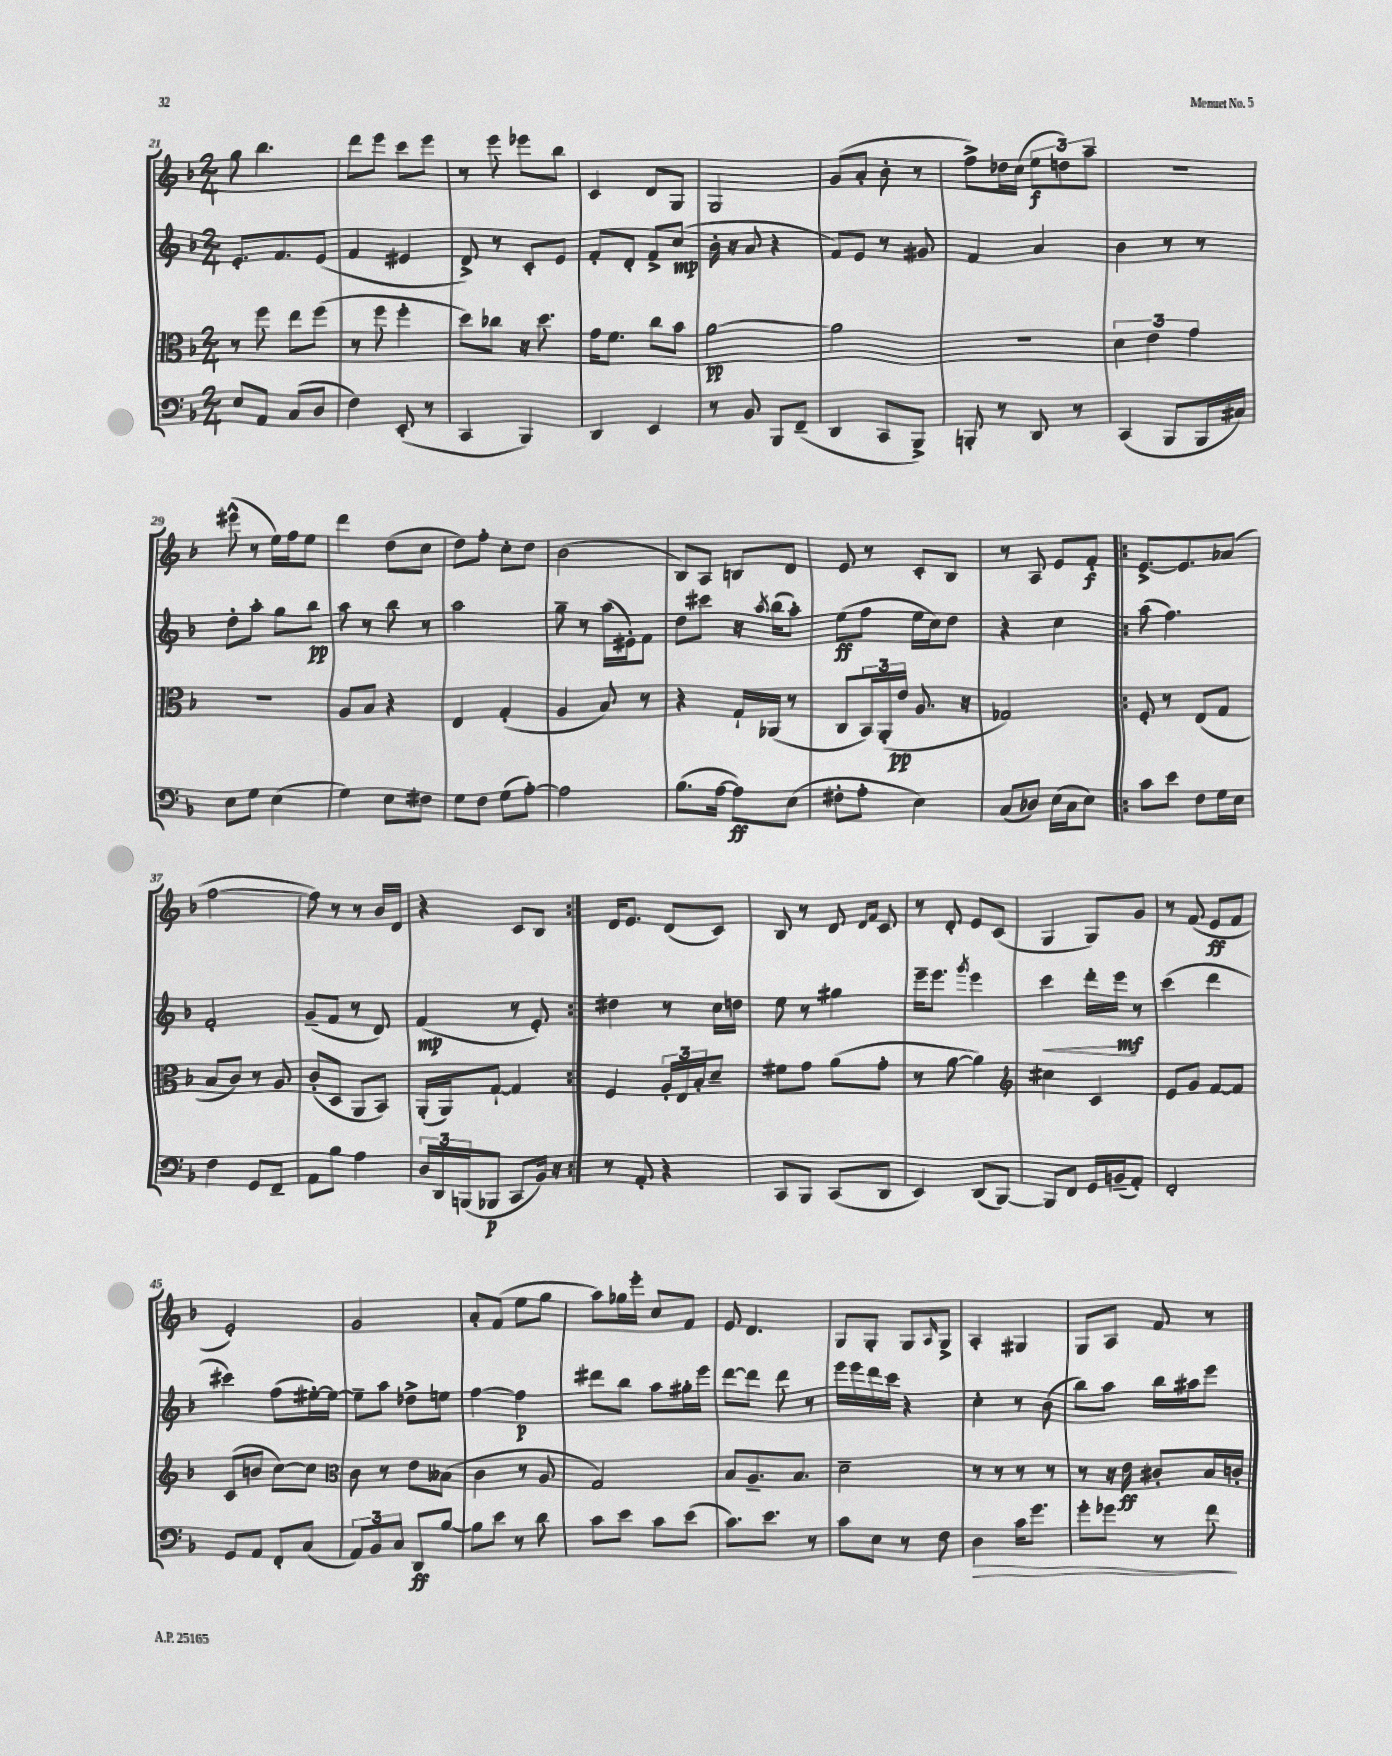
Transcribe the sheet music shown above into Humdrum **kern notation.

**kern	**dynam	**kern	**dynam	**kern	**dynam	**kern	**dynam
*part4	*part4	*part3	*part3	*part2	*part2	*part1	*part1
*staff4	*staff4	*staff3	*staff3	*staff2	*staff2	*staff1	*staff1
*clefF4	*	*clefC3	*	*clefG2	*	*clefG2	*
*k[b-]	*	*k[b-]	*	*k[b-]	*	*k[b-]	*
*M2/4	*	*M2/4	*	*M2/4	*	*M2/4	*
=21	=21	=21	=21	=21	=21	=21	=21
8E/L	.	8r	.	8.e'/L	.	8gg\	.
8AA/J	.	8ff\	.	.	.	4.bb-\	.
.	.	.	.	8.f/	.	.	.
(8C/L	.	8ee\L	.	.	.	.	.
8D/J	.	(8ff\J	.	(8e/J	.	.	.
=22	=22	=22	=22	=22	=22	=22	=22
4F\)	.	8r	.	4f/	.	8ddd\L	.
.	.	8ff\	.	.	.	8eee\J	.
(8EE'/	.	4ff'\	.	4e#X/	.	8ccc\L	.
8r	.	.	.	.	.	8eee\J	.
=23	=23	=23	=23	=23	=23	=23	=23
4CC/	.	8dd\L)	.	8d^/)	.	8r	.
.	.	8cc-X\J	.	8r	.	8eee\	.
4BBB-/)	.	16r	.	8c'/L	.	8eee-X\L	.
.	.	8.dd\	.	.	.	.	.
.	.	.	.	8e/J	.	8bb-\J	.
=24	=24	=24	=24	=24	=24	=24	=24
4DD/	.	16g\KL	.	8f'/L	.	4c/	.
.	.	8.f\J	.	.	.	.	.
.	.	.	.	8d'/J	.	.	.
4EE/	.	8cc\L	.	8f^/L	.	8d/L	.
.	.	8b-\J	.	(8cc/J	mp	8G/J	.
=25	=25	=25	=25	=25	=25	=25	=25
8r	.	[2a\	pp	16b-'\	.	2G/	.
.	.	.	.	16r	.	.	.
8BB-/	.	.	.	8a/	.	.	.
8BBB-/L	.	.	.	4r	.	.	.
(8FF~/J	.	.	.	.	.	.	.
=26	=26	=26	=26	=26	=26	=26	=26
4DD/	.	2a\]	.	8f/L)	.	(8g/L	.
.	.	.	.	8e/J	.	8a'/J	.
8CC/L	.	.	.	8r	.	8b-'\	.
8BBB-^/J)	.	.	.	8g#X/	.	8r	.
=27	=27	=27	=27	=27	=27	=27	=27
8BBBn'/	.	2r	.	4f/	.	8ff^\L)	.
8r	.	.	.	.	.	16dd-X\L	.
.	.	.	.	.	.	(16cc\JJ	.
8DD/	.	.	.	4a/	.	12ee\L	f
.	.	.	.	.	.	12ddn\)	.
8r	.	.	.	.	.	.	.
.	.	.	.	.	.	12aa~\J	.
=28	=28	=28	=28	=28	=28	=28	=28
(4CC/	.	6d\	.	4b-\	.	2r	.
.	.	6e\	.	.	.	.	.
8BBB-/L	.	.	.	8r	.	.	.
.	.	6g\	.	.	.	.	.
16BBB-/L	.	.	.	8r	.	.	.
16C#X/JJ)	.	.	.	.	.	.	.
!!LO:LB:g=z
=29	=29	=29	=29	=29	=29	=29	=29
8E\L	.	2r	.	8dd'\L	.	(8eee#X^^\	.
8G\J	.	.	.	8aa'\J	.	8r	.
(4E\	.	.	.	8gg\L	.	16ee\LL)	.
.	.	.	.	.	.	16ff\J	.
.	.	.	.	8bb-\J	pp	8ee\J	.
=30	=30	=30	=30	=30	=30	=30	=30
4G\)	.	8A/L	.	8aa\	.	4ddd\	.
.	.	8B-/J	.	8r	.	.	.
8E\L	.	4r	.	8bb-\	.	(8dd\L	.
8F#X\J	.	.	.	8r	.	8cc\J	.
=31	=31	=31	=31	=31	=31	=31	=31
8G\L	.	4E/	.	2aa\	.	8dd\L)	.
8F\J	.	.	.	.	.	8ff'\J	.
(8G\L	.	(4G'/	.	.	.	8cc'\L	.
[8A'\J)	.	.	.	.	.	8dd\J	.
=32	=32	=32	=32	=32	=32	=32	=32
2A\]	.	4A/	.	8gg~\	.	(2b-\	.
.	.	.	.	8r	.	.	.
.	.	8B-/)	.	(16aa\LL	.	.	.
.	.	.	.	16e#X'\J)	.	.	.
.	.	8r	.	8f\J	.	.	.
=33	=33	=33	=33	=33	=33	=33	=33
(8.B-\L	.	4r	.	8dd\L	.	8B-/L)	.
.	.	.	.	8ccc#X\J	.	8A/J	.
[16A\Jk	.	.	.	.	.	.	.
8A\L])	ff	16G`/LL	.	16r	.	8Bn/L	.
.	.	.	.	8qaa/	.	.	.
.	.	(16AA-X/JJ	.	(16bb-\KL	.	.	.
(8E\J	.	8r	.	8aa'\J)	.	8d/J	.
=34	=34	=34	=34	=34	=34	=34	=34
8F#X'\L	.	8C/L	.	(8ee\L	ff	8e/	.
8A'\J	.	24BB-/L)	.	8ff\J	.	8r	.
.	.	(24AA'/	.	.	.	.	.
.	.	24e/JJ	pp	.	.	.	.
4E\)	.	8.A/	.	16ee\LL	.	8c'/L	.
.	.	.	.	16cc\J)	.	.	.
.	.	.	.	8dd\J	.	8B-/J	.
.	.	16r	.	.	.	.	.
=35	=35	=35	=35	=35	=35	=35	=35
(8C/L	.	2G-X/)	.	4r	.	8r	.
8D-X/J)	.	.	.	.	.	8A/	.
(16E\LL	.	.	.	4cc\	.	8e/L	.
16C\J	.	.	.	.	.	.	.
8E\J)	.	.	.	.	.	8f'/J	f
=36!|:	=36!|:	=36!|:	=36!|:	=36!|:	=36!|:	=36!|:	=36!|:
8c\L	.	8F'/	.	(8aa\	.	[8.e^/L	.
8e\J	.	8r	.	4.ff\)	.	.	.
.	.	.	.	.	.	8.e/]	.
8F\L	.	(8E/L	.	.	.	.	.
16G\L	.	8G/J	.	.	.	(8a-X/J	.
16E\JJ	.	.	.	.	.	.	.
!!LO:LB:g=z
=37	=37	=37	=37	=37	=37	=37	=37
4F\	.	8B-/L	.	2f'/	.	[2ff\	.
.	.	8c/J)	.	.	.	.	.
8GG/L	.	8r	.	.	.	.	.
8FF~/J	.	8A/	.	.	.	.	.
=38	=38	=38	=38	=38	=38	=38	=38
8AA\L	.	(8c'/L	.	(8g~/L	.	8ff\])	.
8B-\J	.	8D/J	.	8f/J	.	8r	.
4A\	.	8AA/L	.	8r	.	8r	.
.	.	8BB-/J)	.	8d/)	.	16b-/LL	.
.	.	.	.	.	.	16d/JJ	.
=39	=39	=39	=39	=39	=39	=39	=39
24D/LL	.	(16AA'/LL	.	(4f/	mp	4r	.
24DD/	.	.	.	.	.	.	.
.	.	16AA/J)	.	.	.	.	.
(24BBBn/J	.	.	.	.	.	.	.
8BBB-X/J	p	[8G`/J	.	.	.	.	.
8CC/L	.	4G/]	.	8r	.	8c/L	.
16BB-/Jk)	.	.	.	8e'/)	.	8B-/J	.
16r	.	.	.	.	.	.	.
=40:|!	=40:|!	=40:|!	=40:|!	=40:|!	=40:|!	=40:|!	=40:|!
8r	.	4F/	.	4dd#X\	.	16d/KL	.
.	.	.	.	.	.	8.e/J	.
8AA'/	.	.	.	.	.	.	.
4r	.	24A'/LL	.	8r	.	(8d/L	.
.	.	24E/	.	.	.	.	.
.	.	24B-'/J	.	.	.	.	.
.	.	8d~/J	.	16cc\LL	.	8c/J)	.
.	.	.	.	16ddn\JJ	.	.	.
=41	=41	=41	=41	=41	=41	=41	=41
8CC/L	.	8f#X\L	.	8ee\	.	8B-/	.
8BBB-/J	.	8g\J	.	8r	.	8r	.
(8CC/L	.	(8a\L	.	4gg#X\	.	8d/	.
.	.	.	.	.	.	16qqd/LL	.
.	.	.	.	.	.	16qqf/JJ	.
8DD/J	.	8g'\J	.	.	.	8c/	.
=42	=42	=42	=42	=42	=42	=42	=42
4EE/)	.	8r	.	16eee~\KL	.	8r	.
.	.	.	.	8.eee\J	.	.	.
.	.	[8a\	.	.	.	8d'/	.
.	.	.	.	8qggg/	.	.	.
(8DD/L	.	4a\])	.	4eee\	.	8e/L	.
[8BBB-/J)	.	.	.	.	.	(8c/J	.
=43	=43	=43	=43	=43	=43	=43	=43
*	*	*clefG2	*	*	*	*	*
!	!	!	!	!	!LO:HP:b	!	!
8BBB-/L]	.	4cc#X\	.	4ccc\	<	4G/	.
8FF/J	.	.	.	.	.	.	.
16GG/LL	.	4c/	.	16ddd'\LL	.	8G/L)	.
(16BBn~/J	.	.	.	16eee\JJ	mf	.	.
8AA'/J)	.	.	.	8r	[	8g/J	.
=44	=44	=44	=44	=44	=44	=44	=44
2FF'/	.	8e/L	.	(4ccc\	.	8r	.
.	.	8g/J	.	.	.	(8f/	.
.	.	[8f/L	.	4ddd\	.	8e/L	ff
.	.	8f/J]	.	.	.	8f/J	.
!!LO:LB:g=z
=45	=45	=45	=45	=45	=45	=45	=45
8GG/L	.	(8c/L	.	4ccc#X\)	.	2e'/)	.
8AA/J	.	8bn/J	.	.	.	.	.
8FF'/L	.	[8cc\L)	.	(8ff\L	.	.	.
(8C/J	.	8cc\J]	.	[16ee#X'\L)	.	.	.
.	.	.	.	16ee#\JJ_	.	.	.
=46	=46	=46	=46	=46	=46	=46	=46
*	*	*clefC3	*	*	*	*	*
12AA/L)	.	8c\	.	8ee#~\L]	.	2g/	.
12BB-/	.	.	.	.	.	.	.
.	.	8r	.	8aa\J	.	.	.
12C/J	.	.	.	.	.	.	.
8DD/L	ff	8e\L	.	8dd-X^\L	.	.	.
[8B-/J	.	(8B--X\J	.	8een\J	.	.	.
=47	=47	=47	=47	=47	=47	=47	=47
8B-\L]	.	4c\	.	[4ff\	.	8a'/L	.
8e\J	.	.	.	.	.	(8f/J	.
8r	.	8r	.	4ff\]	p	8ee\L	.
8d\	.	8A/	.	.	.	8gg\J	.
=48	=48	=48	=48	=48	=48	=48	=48
8c\L	.	2G/)	.	8ddd#X\L	.	8aa\L)	.
8e\J	.	.	.	8bb-\J	.	16gg-X\L	.
.	.	.	.	.	.	16eee'\JJ	.
8c\L	.	.	.	8aa\L	.	8cc/L	.
(8e\J	.	.	.	16gg#X'\L	.	8f/J	.
.	.	.	.	16eee\JJ	.	.	.
=49	=49	=49	=49	=49	=49	=49	=49
8.c\L)	.	8B-/L	.	[8ddd\L	.	8e/	.
.	.	8.A~/	.	8ddd\J]	.	4.d/	.
8.e\J	.	.	.	.	.	.	.
.	.	.	.	8ddd\	.	.	.
.	.	8.B-/J	.	.	.	.	.
8r	.	.	.	8r	.	.	.
=50	=50	=50	=50	=50	=50	=50	=50
8c\L	.	2d~\	.	16eee\LL	.	8G/L	.
.	.	.	.	16eee\	.	.	.
8E\J	.	.	.	16ddd\	.	8G'/J	.
.	.	.	.	16ccc\JJ	.	.	.
8r	.	.	.	4r	.	8G/L	.
.	.	.	.	.	.	16qqA/	.
8F\	.	.	.	.	.	8G^/J	.
=51	=51	=51	=51	=51	=51	=51	=51
!	!LO:HP:b	!	!	!	!	!	!
4D\	>	8r	.	4cc'\	.	4A'/	.
.	.	8r	.	.	.	.	.
16c\KL	.	8r	.	8r	.	4G#X/	.
8.g\J	.	.	.	.	.	.	.
.	.	8r	.	(8b-\	.	.	.
=52	=52	=52	=52	=52	=52	=52	=52
8g'\L	.	8r	.	8bb-\L)	.	8G/L	.
8g-X\J	.	16r	.	8aa\J	.	8A/J	.
.	.	16e\	ff	.	.	.	.
8r	.	8c#X'/L	.	16bb-\LL	.	8f/	.
.	.	.	.	16aa#X\J	.	.	.
8f\	.	16B-/L	.	8eee\J	.	8r	.
.	.	16cn'/JJ	.	.	.	.	.
.	]	.	.	.	.	.	.
==	==	==	==	==	==	==	==
*-	*-	*-	*-	*-	*-	*-	*-
